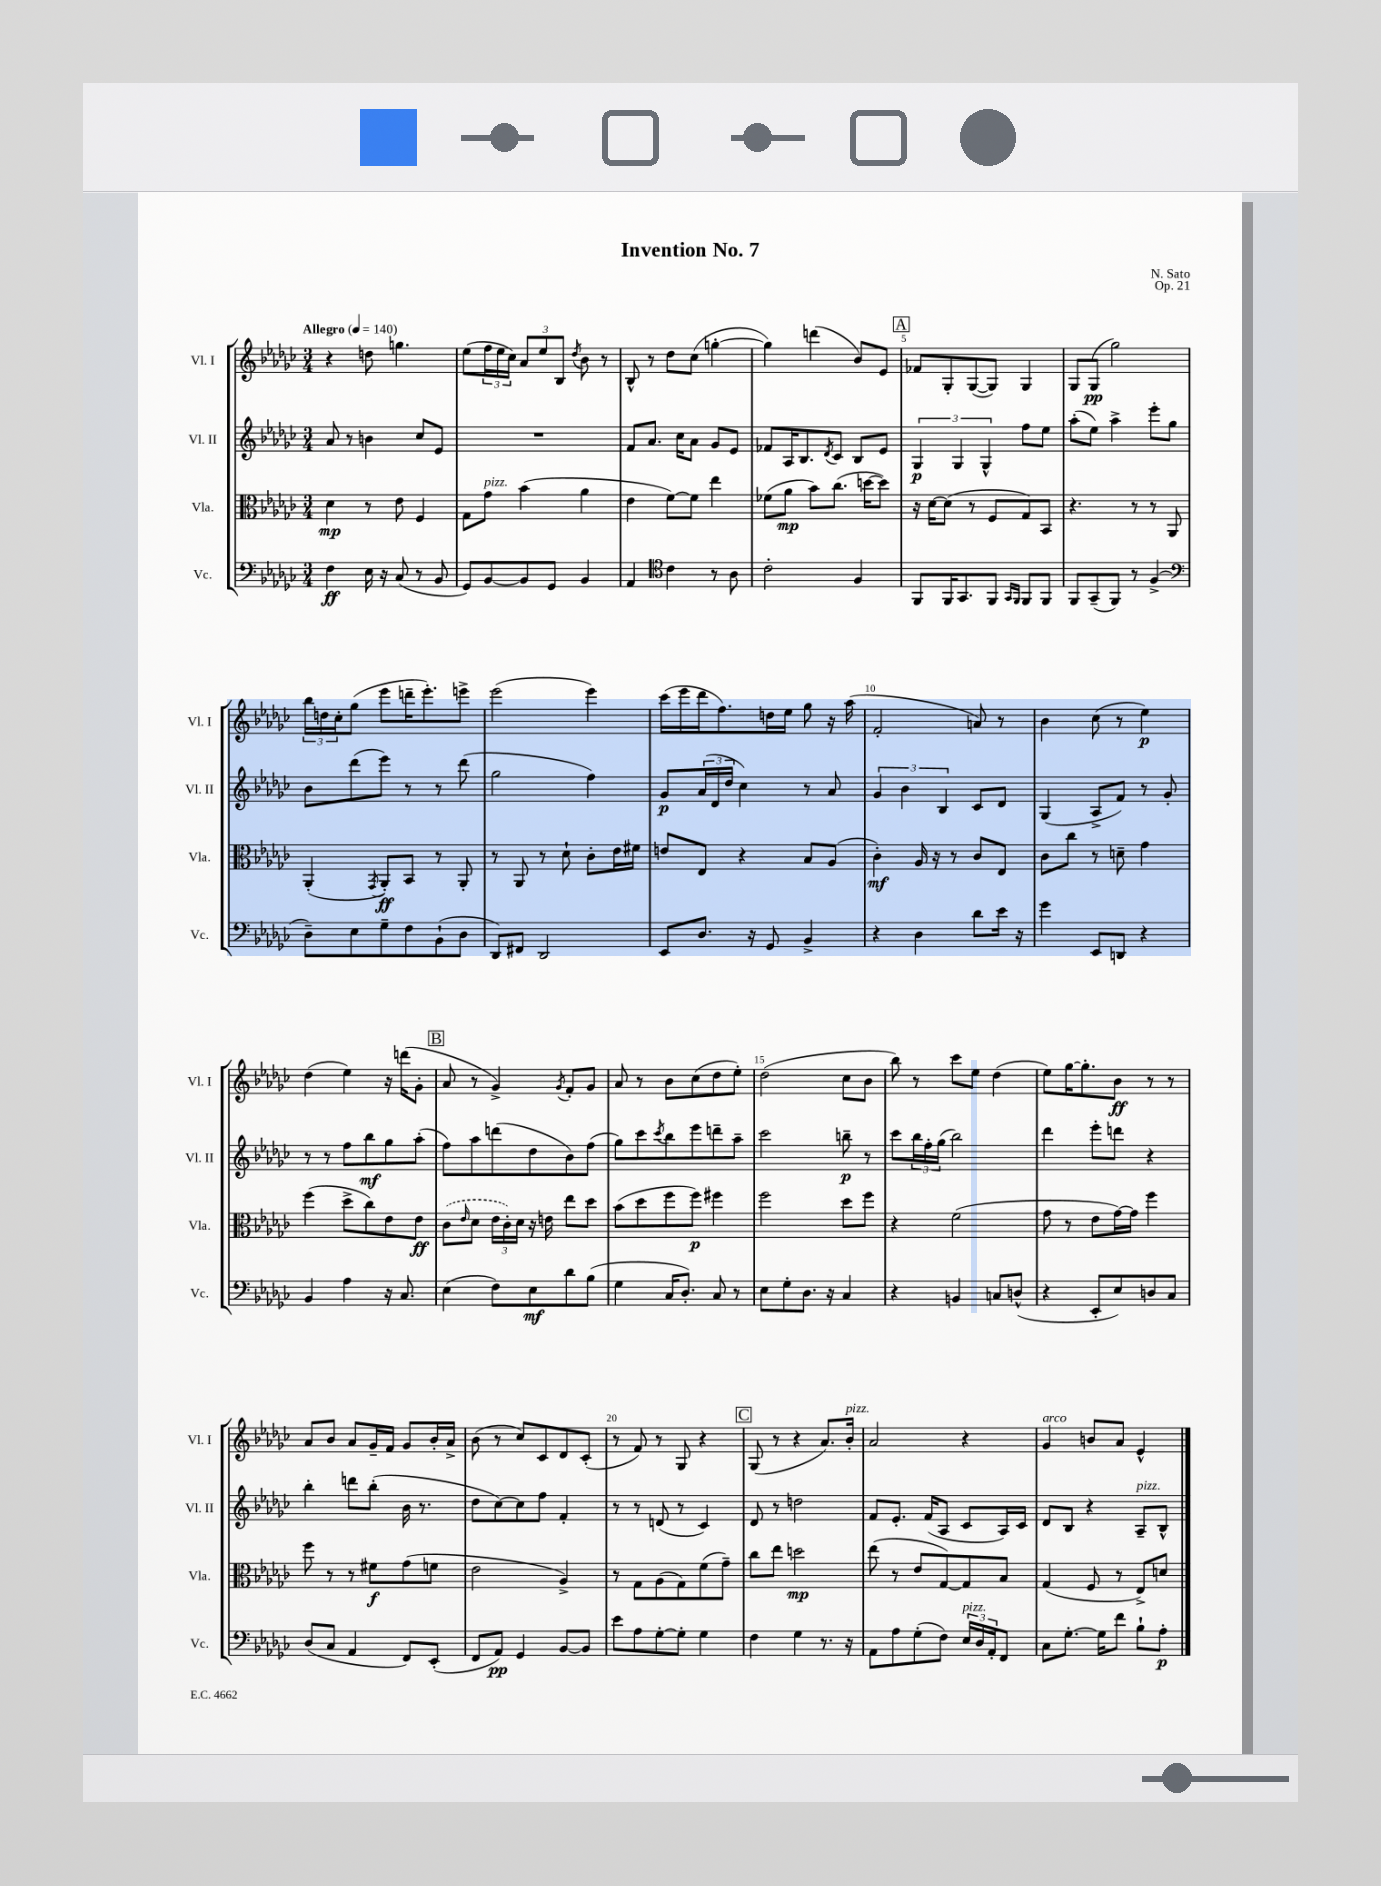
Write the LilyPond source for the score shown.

\header { title = "Invention No. 7" composer = "N. Sato" opus = "Op. 21" }
<<
\new StaffGroup <<
\new Staff = "s0" \with { instrumentName = "Vl. I" shortInstrumentName = "Vl. I" } {
    \clef treble \key ges \major \numericTimeSignature \time 3/4 \tempo "Allegro" 4 = 140
    r4 d''8 g''4. |
    ees''8( \tuplet 3/2 { f''16 ees''16 ces''16) } \tuplet 3/2 { aes'8 ees''8 bes8 } \acciaccatura { des''8 } bes'8 r8 |
    bes8-^ r8 des''8 ces''8( g''4~-. |
    g''4) d'''4( bes'8) ees'8 |
    \mark \markup { \box "A" } fes'8 ges8-. ges8~( ges8) ges4 |
    ges8 ges8\pp( ges''2) |
    \tuplet 3/2 { bes''16 d''16 ces''16-. } ges''8( ees'''8 d'''16-- ees'''8.-.) e'''8-> |
    ees'''2( ees'''4) |
    ces'''16( ees'''16 des'''16 f''8.) d''16 ees''16 ges''8 r16 aes''16( |
    f'2-. a'8) r8 |
    bes'4 ces''8( r8 ees''4\p) |
    des''4( ees''4) r16 d'''16( ges'8-. |
    \mark \markup { \box "B" } aes'8 r8 ges'4->) \acciaccatura { ges'8 } f'8-. ges'8 |
    aes'8 r8 bes'8 ces''8( des''8 ees''8-.) |
    des''2( ces''8 bes'8 |
    bes''8) r8 ces'''8 ees''8 des''4( |
    ees''8) ges''16~ ges''8.-. bes'8\ff r8 r8 |
    aes'8 bes'8 aes'8 ges'16-- f'16 ges'8 bes'16-. aes'16-> |
    bes'8( r8 ces''8) ces'8 des'8 ces'8-.( |
    r8 f'8) r8 ges8 r4 |
    \mark \markup { \box "C" } ges8( r8 r4 aes'8.) bes'16-.^\markup { \italic "pizz." } |
    aes'2 r4 |
    ges'4^\markup { \italic "arco" } b'8 aes'8 ees'4-^ \bar "|." |
}
\new Staff = "s1" \with { instrumentName = "Vl. II" shortInstrumentName = "Vl. II" } {
    \clef treble \key ges \major \numericTimeSignature \time 3/4
    aes'8 r8 b'4 ces''8 ees'8 |
    R2. |
    f'8 aes'8. ces''16 aes'8 ges'8 ees'8 |
    fes'8 aes16 bes8. \acciaccatura { des'8 } ces'8 bes8 ees'8 |
    \mark \markup { \box "A" } \tuplet 3/2 { ges4\p ges4 ges4-^ } f''8 ees''8 |
    aes''8-.( ees''8) aes''4-> ees'''8-. ges''8 |
    bes'8 des'''8( ees'''8) r8 r8 des'''8( |
    ges''2 f''4) |
    ges'8\p \tuplet 3/2 { aes'16( des'16 des''16 } ces''4) r8 aes'8 |
    \tuplet 3/2 { ges'4 bes'4 bes4 } ces'8 des'8 |
    ges4( aes8-> f'8) r8 ges'8-. |
    r8 r8 f''8 bes''8\mf ges''8 aes''8-.( |
    \mark \markup { \box "B" } f''8) aes''8 d'''8( des''8 bes'8) f''8( |
    ges''8) ces'''8 \acciaccatura { ces'''8 } bes''8 ees'''8 d'''8-- aes''8-- |
    ces'''2 b''8--\p r8 |
    ces'''8 \tuplet 3/2 { bes''16 f''16-. ges''16( } bes''2) |
    des'''4 ees'''8-. d'''8 r4 |
    bes''4-. d'''8 bes''8-.( bes'16 r8. |
    des''8 ces''8~) ces''8 f''8 f'4-. |
    r8 r8 d'8( r8 ces'4) |
    \mark \markup { \box "C" } des'8 r8 d''2 |
    f'8 ees'8.-. f'16( aes8 ces'8 aes16) ces'16 |
    des'8 bes8 r4 aes8--^\markup { \italic "pizz." } bes8-^ \bar "|." |
}
\new Staff = "s2" \with { instrumentName = "Vla." shortInstrumentName = "Vla." } {
    \clef alto \key ges \major \numericTimeSignature \time 3/4
    des'4\mp r8 ees'8 f4 |
    ges8 ges'8^\markup { \italic "pizz." } bes'4( aes'4 |
    ees'4 f'8~) f'8 ees''4 |
    fes'8( aes'8\mp bes'8) ces''8.( d''16~ d''8) |
    \mark \markup { \box "A" } r16 des'16~ des'8( r8 f8 ges8) bes,8 |
    r4. r8 r8 aes,8 |
    aes,4-.( \acciaccatura { ges,8 } aes,8-.\ff) bes,8 r8 aes,8-. |
    r8 aes,8 r8 des'8-! ces'8-. ees'16 fis'16 |
    e'8 ees8 r4 bes8 aes8( |
    ces'4-.\mf) aes16 r16 r8 ces'8 ees8 |
    ces'8 ces''8 r8 d'8-- ges'4 |
    f''4( des''8-> ces''8) ees'8 ees'8\ff |
    \mark \markup { \box "B" } \once \slurDashed ces'8( \grace { ees'16 } des'8 \tuplet 3/2 { ees'16 ces'16-.) des'16 } r16 e'16 ees''8 des''8 |
    bes'8( des''8 f''8 f''8\p) fis''4 |
    f''2 des''8 f''8 |
    r4 f'2( |
    ges'8 r8 ees'8 ges'16~) ges'16 f''4 |
    f''8 r8 r8 fis'8\f ges'8( f'8 |
    ees'2 aes4->) |
    r8 ges8 aes8( ges8) f'8( ges'8--) |
    \mark \markup { \box "C" } ces''8 ees''8 d''2\mp |
    ees''8( r8 ees'8 ges8~) ges8 bes8 |
    ges4( f8 r8 ees8->) d'8 \bar "|." |
}
\new Staff = "s3" \with { instrumentName = "Vc." shortInstrumentName = "Vc." } {
    \clef bass \key ges \major \numericTimeSignature \time 3/4
    f4\ff ees16 r16 ces8( r8 bes,8 |
    ges,8) bes,8~ bes,8 ges,8 bes,4 |
    aes,4 \clef tenor ces'4 r8 aes8 |
    ces'2-. f4 |
    \mark \markup { \box "A" } f,8 f,16 ges,8. f,8 \grace { ges,16 f,16 } f,8 f,8 |
    f,8 ges,8--( f,8) r8 f4->( |
    \clef bass des8--) ees8 ges8-- f8 bes,8-!( des8 |
    des,8) fis,8 des,2 |
    ees,8 des8. r16 ges,8 bes,4-> |
    r4 des4 des'8 ees'16 r16 |
    ges'4 ees,8 d,8 r4 |
    bes,4 aes4 r16 ces8. |
    \mark \markup { \box "B" } ees4( f8) ees8\mf des'8 bes8( |
    ges4 ces16 des8.-.) ces8 r8 |
    ees8 ges8-. des8. r16 ces4 |
    r4 b,4 c8 d8-^( |
    r4 ees,8-. ees8) d8 ces8 |
    des8( ces8 aes,4 f,8) ees,8-.( |
    f,8 aes,8\pp) ges,4 bes,8~ bes,8 |
    ees'8 aes8 ges8~-. ges8-. ges4 |
    \mark \markup { \box "C" } f4 ges4 r8. r16 |
    aes,8 aes8 ges8-.( f8) \tuplet 3/2 { ees16^\markup { \italic "pizz." } des16 aes,16-. } f,8 |
    ces8 ges8.~-. ges16 f'8 bes8-! aes8-.\p \bar "|." |
}
>>
>>
\layout { \context { \Score \override BarNumber.break-visibility = ##(#f #t #t) barNumberVisibility = #(every-nth-bar-number-visible 5) } }
